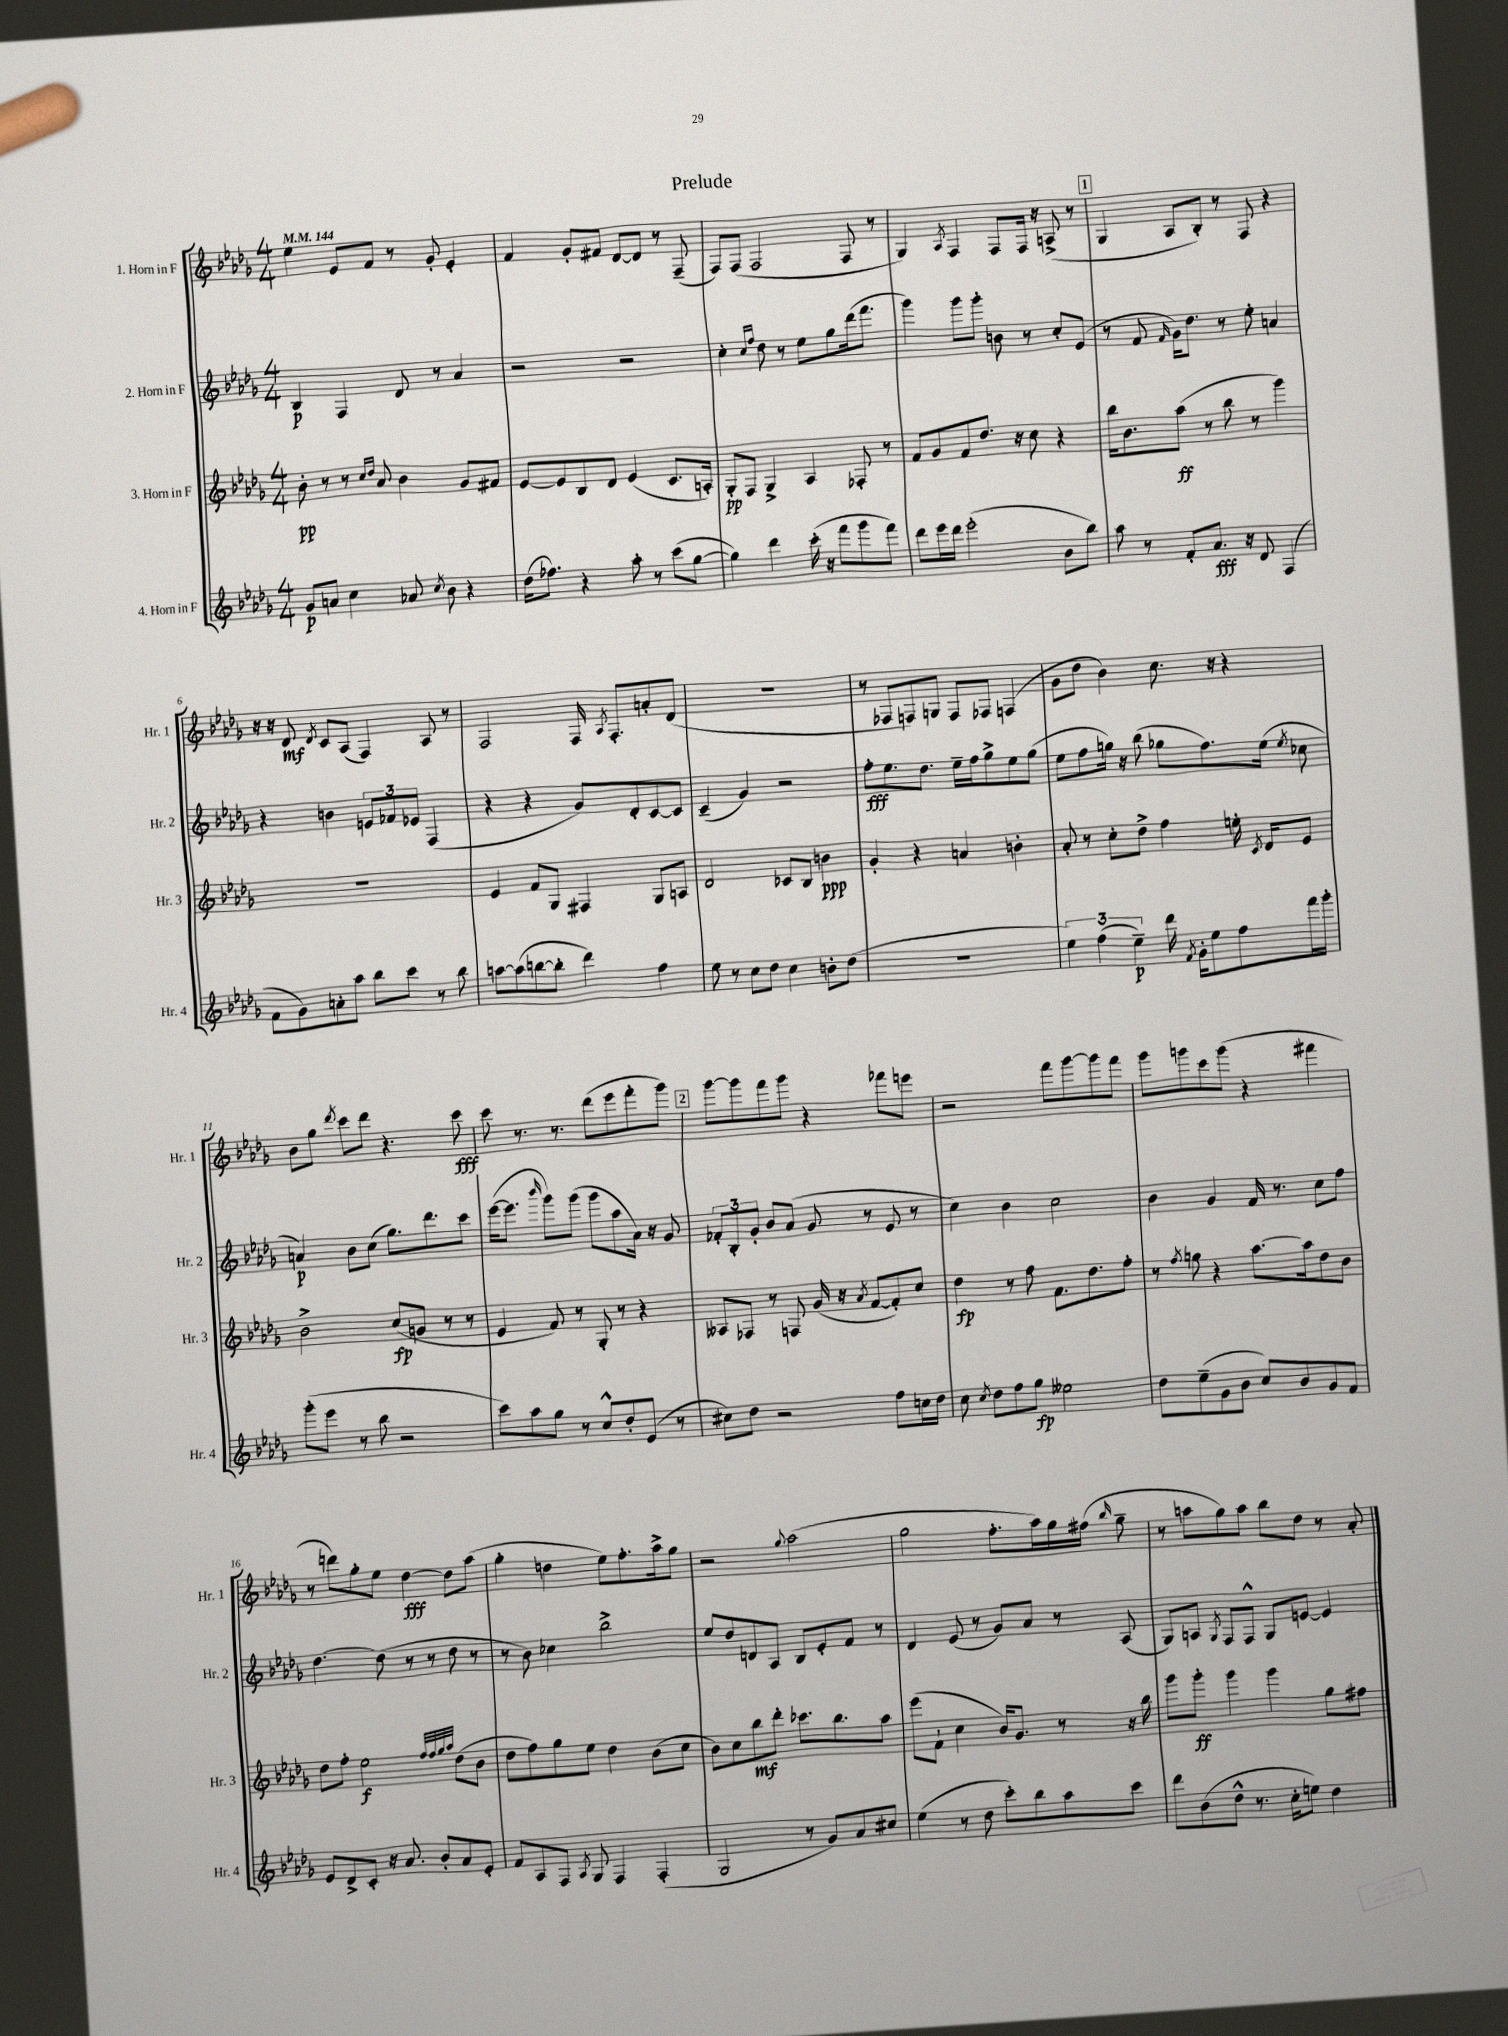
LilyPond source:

\header { title = "Prelude" }
<<
\new StaffGroup <<
\new Staff = "s0" \with { instrumentName = "1. Horn in F" shortInstrumentName = "Hr. 1" } {
    \clef treble \key des \major \numericTimeSignature \time 4/4 \tempo 4 = 144
    \autoBeamOff ees''4 ees'8[ f'8] r8 ges'8-. ees'4-. |
    f'4 ges'8[-. fis'8] des'8[~ des'8] r8 f8--( |
    f8[) f8]( f2 f8 r8 |
    ges4) \acciaccatura { aes8 } f4 f8[ f16] r16 a8->( r8 |
    \mark \markup { \box "1" } ges4 aes8[ bes8]-.) r8 f8 r4 |
    r16 r16 des'8\mf \acciaccatura { des'8 } c'8[ aes8]( f4) aes8 r8 |
    f2 f16 \acciaccatura { aes8 } f8.[-. a'8-. des'8]( |
    R1 |
    r8 fes8[ f8) g8] f8[ fes8] f4( |
    ges'8[ des''8] bes'4) c''8. r16 r4 |
    bes'8[ ges''8] \acciaccatura { des'''8 } c'''8[ des'''8] r4. c'''8\fff |
    c'''8 r8. r8. des'''8[( ees'''8 f'''8-. ges'''8]) |
    \mark \markup { \box "2" } ges'''8[~ ges'''8 f'''8 ges'''8] r4 fes'''8[ e'''8] |
    r2 f'''8[ ges'''8~ ges'''8 f'''8] |
    ges'''8[ g'''8 c'''8 g'''8]( r4 fis'''4 |
    r8 d'''8[) ges''8-. ees''8] des''4~\fff des''8[ aes''8]( |
    ges''4-. d''4 ees''8[) f''8.-. aes''16-> ges''8] |
    r2 \appoggiatura { ges''8 } aes''2( |
    ges''2 f''8.[-. aes''16) ges''16 fis''16]( \grace { bes''16 } ges''8-- |
    r8 a''8[ ges''8) a''8] bes''8[ des''8] r8 aes'8-. \bar "|." |
}
\new Staff = "s1" \with { instrumentName = "2. Horn in F" shortInstrumentName = "Hr. 2" } {
    \clef treble \key des \major \numericTimeSignature \time 4/4
    \autoBeamOff bes4\p f4 des'8 r8 aes'4 |
    r2 r2 |
    c''4-. \grace { c''16[ f''16] } des''8 r8 ees''8[ ges''8 des'''16( f'''8.] |
    ges'''4) ges'''8[ ges'''8]-. b'8 r8 c''8[-. ees'8]( |
    \mark \markup { \box "1" } r8 f'8 \grace { f'16 } ges'16[) des''8.] r8 ees''8-. a'4 |
    r4 b'4 \tuplet 3/2 { e'8[ fes'8 ees'8] } f4( |
    r4 r4 ges'8[) des'8-. c'8~ c'8] |
    c'4--( ges'4) r2 |
    f''8[-.\fff ees''8. des''8.] ees''16[-- f''16 ges''8-> ees''8 ges''8]( |
    ees''8[ f''8 g''16]) r16 bes''8( ges''8[ f''8.) ees''16]( \acciaccatura { ees''8 } ces''8 |
    a'4\p) bes'8[ c''8]( ges''8.[) des'''8. c'''8] |
    ees'''16[~( ees'''8.] \grace { bes'''16 } ges'''8[) ges'''8]( ges'''8[ aes''8 aes'16]) r16 ges'8 |
    \mark \markup { \box "2" } \tuplet 3/2 { fes'8[-. bes8-. ges'8]-. } bes'8[ aes'8]( ges'8 r8 ees'8 r8 |
    c''4) bes'4 c''2 |
    bes'4 ges'4 f'16 r8. c''8[ f''8] |
    des''4.~ des''8( r8 r8 des''8 r8 |
    r8 bes'8) ces''4 bes''2-> |
    ees''8[ des''8 d'8 aes8] bes8[ ees'8-. f'8] r8 |
    des'4 ees'8( r8 ges'8[) aes'8] r8 aes8( |
    ges8[) a8] \acciaccatura { ges8 } f8[ f8]-^ ges8[ e'8]~ e'4 \bar "|." |
}
\new Staff = "s2" \with { instrumentName = "3. Horn in F" shortInstrumentName = "Hr. 3" } {
    \clef treble \key des \major \numericTimeSignature \time 4/4
    \autoBeamOff bes'8-.\pp r8 r8 \grace { c''16[ des''16] } aes'8 bes'4 ges'8[ fis'8] |
    ees'8[~ ees'8 bes8 des'8] ees'4( c'8.[ a16]-.) |
    ges8[-.\pp f8] ges4-> aes4 fes8-. r8 |
    f'8[ ges'8 f'8 des''8.] r16 c''8 r4 |
    \mark \markup { \box "1" } bes''16[ bes'8. aes''8]\ff( r8 bes''8 r8 ges'''4) |
    R1 |
    ees'4 f'8[ ges8] fis4 ges8[ a8] |
    des'2 ces'8[ bes8] b'4\ppp |
    ges'4-. r4 a'4 b'4-. |
    aes'8-. r8 c''8[-. des''8]-> f''4 e''16-. \acciaccatura { c'8 } des'16[ ees'8] |
    bes'2-> c''8[\fp( g'8] r8 r8 |
    ees'4 f'8) r8 ges8-. r8 r4 |
    \mark \markup { \box "2" } aeses8[ fes8] r8 f8 ges'16( r16 \acciaccatura { aes'8 } f'8[~ f'8-.) c''8] |
    des''4\fp r8 f''8 f'8.[ des''8. f''8]-. |
    r8 \acciaccatura { f''8 } g''8 r4 aes''8.[~ aes''16 des''8 bes'8] |
    des''8[ f''8]-. ees''2\f \grace { f''32[ f''32 ges''32 aes''32] } des''8[( bes'8] |
    des''8[ f''8) ges''8 ees''8] des''4 bes'8[( c''8] |
    bes'8[) c''8 bes''8\mf des'''8]-. ces'''8.[ bes''8. aes''8] |
    ees'''8[( f'8]-! c''4 bes'16[) ges'8.] r8 r16 bes''16 |
    ges'''8[ ges'''8]-.\ff ges'''4 ges'''4 ges''8[ fis''8] \bar "|." |
}
\new Staff = "s3" \with { instrumentName = "4. Horn in F" shortInstrumentName = "Hr. 4" } {
    \clef treble \key des \major \numericTimeSignature \time 4/4
    \autoBeamOff ges'8[\p a'8] c''4 aes'8 \acciaccatura { c''8 } bes'8 r4 |
    des''16[( fes''8.]) r4 aes''8-. r8 c'''8[( ges''8]~ |
    ges''4) des'''4 c'''16-.( r16 f'''8[ ges'''8 f'''8]) |
    des'''8[ ees'''16 des'''16] ees'''2-.( bes'8[ bes''8]) |
    \mark \markup { \box "1" } aes''8 r8 f'8[-. aes'8.]\fff r16 des'8 f4( |
    f'8[ ges'8) a'8-. aes''8] bes''8[ c'''8] r8 bes''8 |
    a''8[~ a''8( b''8~ b''8]-. des'''4) f''4 |
    ees''8 r8 c''8[ des''8] c''4 b'8[-. des''8]( |
    R1 |
    \tuplet 3/2 { ees''4) f''4( ees''4--\p) } des'''16 \acciaccatura { f'8 } ges'16[-. ees''8 f''8 f'''16 ges'''16]-. |
    ges'''8[-.( ees'''8] r8 bes''8 r2 |
    c'''8[) aes''8 ges''8] r8 c''8[-^ des''8-. ees'8]( r8 |
    \mark \markup { \box "2" } cis''8[) des''8] r2 f''8[ c''16 des''16] |
    c''8 \acciaccatura { c''8 } des''8[ f''8 ges''8]\fp eeses''2 |
    des''8[ ees''8--( ges'8 bes'8] c''8[) bes'8 ges'8 f'8] |
    ees'8[ des'8-> c'8]-. r16 aes'8. bes'8[-. aes'8 ees'8]-. |
    f'8[ aes8 f8] \acciaccatura { aes8 } ges8 f4 f4-.( |
    ges2 r8 ges'8[) aes'8 cis''8] |
    ees''4( r8 des''8 c'''8[-.) bes''8 aes''8 c'''8] |
    des'''8[ bes'8( des''8]-^ r8. c''16[-. e''8]) des''4 \bar "|." |
}
>>
>>
